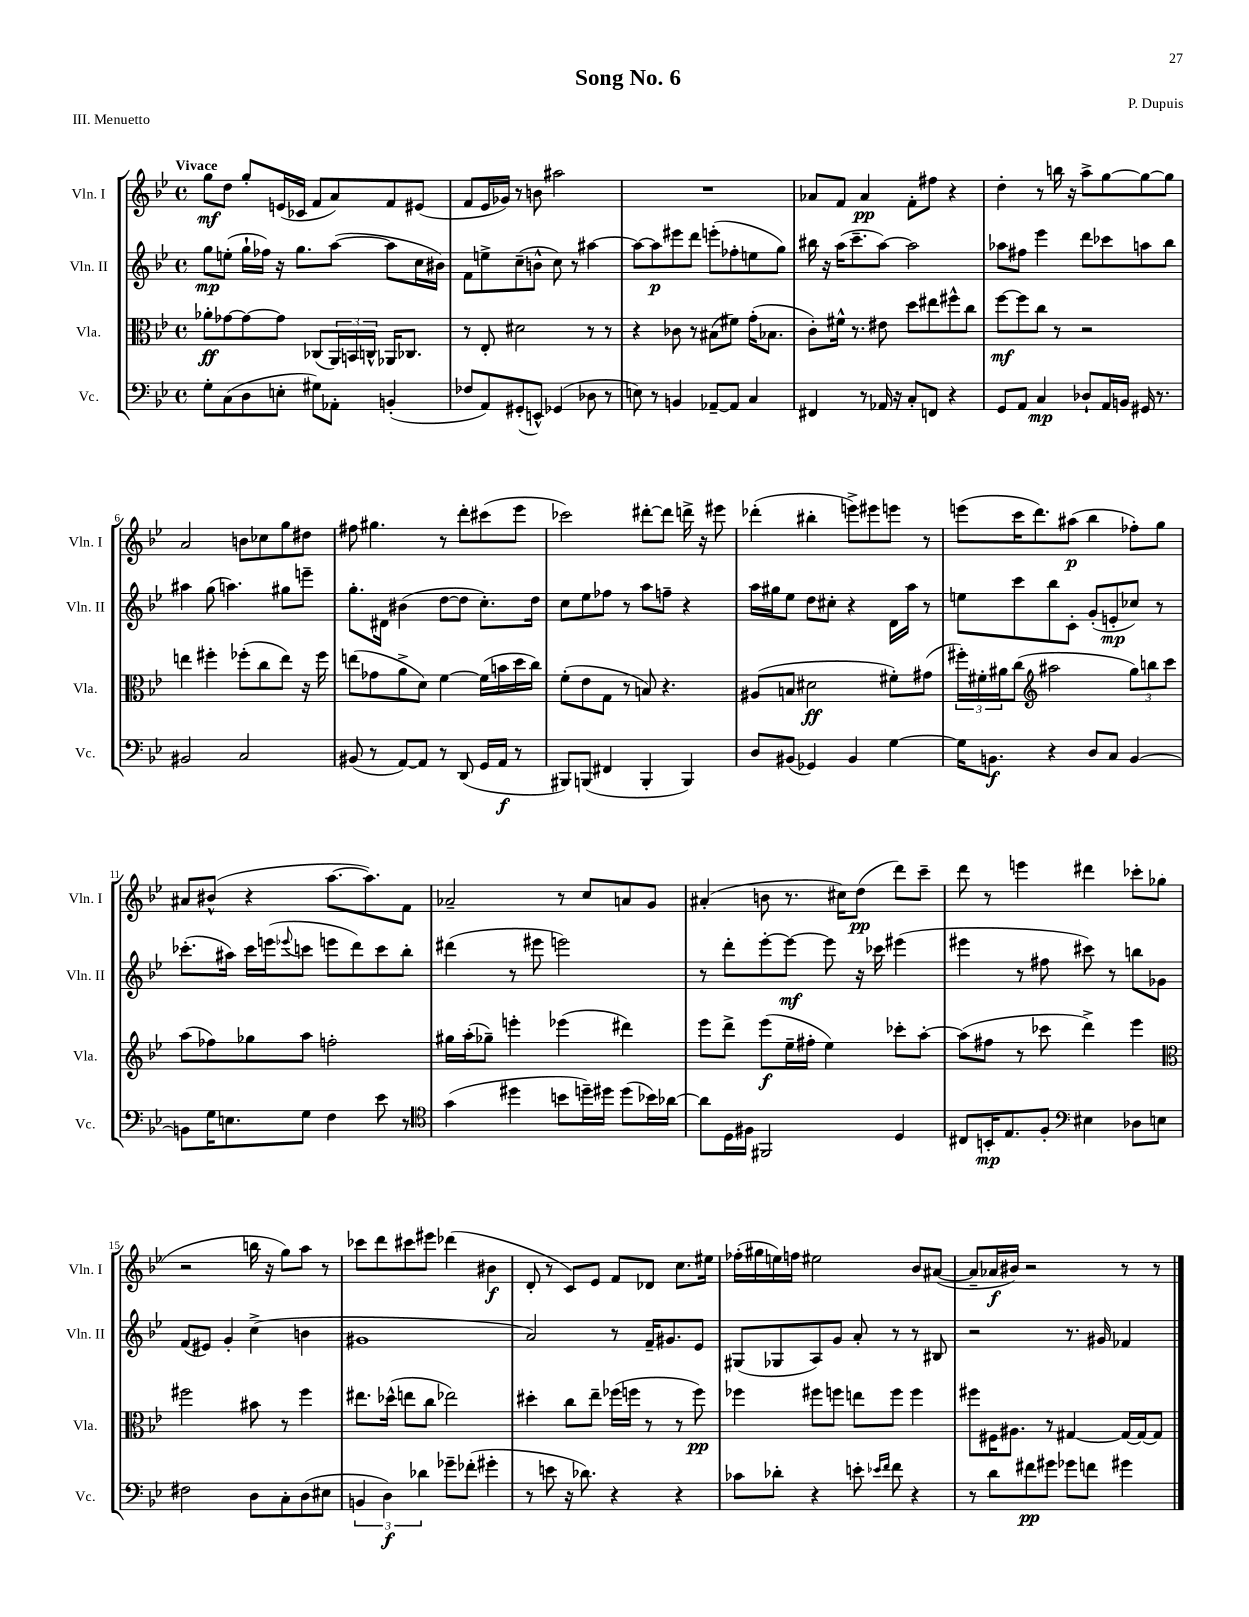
\header { title = "Song No. 6" composer = "P. Dupuis" piece = "III. Menuetto" }
<<
\new StaffGroup <<
\new Staff = "s0" \with { instrumentName = "Vln. I" shortInstrumentName = "Vln. I" } {
    \clef treble \key bes \major \defaultTimeSignature \time 4/4 \tempo "Vivace"
    g''8\mf d''8 g''8-. e'16( ces'16 f'8 a'8) f'8 eis'8( |
    f'8 ees'16 ges'16) r8 b'8 ais''2 |
    R1 |
    aes'8 f'8 aes'4\pp f'8-. fis''8 r4 |
    d''4-. r8 b''16 r16 a''8-> g''8~ g''8~ g''8 |
    a'2 b'8 ces''8 g''8 dis''8 |
    fis''8 gis''4. r8 d'''8-. cis'''8( ees'''8 |
    ces'''2) dis'''8~-. dis'''8 d'''16-> r16 eis'''8 |
    des'''4-.( bis''4-. e'''8->) eis'''8 e'''8 r8 |
    e'''8( c'''16 d'''8.) ais''8\p( bes''4 fes''8-.) g''8 |
    ais'8 bis'8-^( r4 a''8.~ a''8.) f'8 |
    aes'2-- r8 c''8 a'8 g'8 |
    ais'4-.( b'8 r8. cis''16) d''8\pp( d'''8) c'''8-- |
    d'''8 r8 e'''4 dis'''4 ces'''8-. ges''8( |
    r2 b''16 r16 g''8) a''8 r8 |
    ces'''8 d'''8 cis'''8 eis'''8 des'''4( bis'4\f |
    d'8-. r8 c'8) ees'8 f'8 des'8 c''8. eis''16 |
    fes''16-.( gis''16 e''16) f''16 eis''2 bes'8 ais'8~( |
    ais'8-- aes'16\f bis'16) r2 r8 r8 \bar "|." |
}
\new Staff = "s1" \with { instrumentName = "Vln. II" shortInstrumentName = "Vln. II" } {
    \clef treble \key bes \major \defaultTimeSignature \time 4/4
    g''8\mp e''8-.( g''16-! fes''16) r16 g''8. a''8~( a''8 c''16 bis'16) |
    f'8 e''8-> c''8--( b'8-^ c''8) r8 ais''4~ |
    ais''8~ ais''8\p eis'''8 d'''8 e'''8-.( fes''8-. e''8 g''8) |
    bis''16 r16 a''16( c'''8.-- a''8~) a''2 |
    aes''8 fis''8 ees'''4 d'''8 ces'''8 a''8 bes''8 |
    ais''4 g''8( a''4.) gis''8 e'''8-- |
    g''8.-. dis'16 bis'4( d''8~ d''8 c''8.-.) d''16 |
    c''8 ees''8 fes''8 r8 a''8 f''8-- r4 |
    a''16 gis''16 ees''8 d''8 cis''8-. r4 d'16 a''16 r8 |
    e''8 c'''8 bes''8 c'8-. g'8-.( e'8-.\mp ces''8) r8 |
    ces'''8.-.( ais''16) ces'''16 e'''16( \appoggiatura { ees'''8 } c'''8 e'''8 d'''8) c'''8 bes''8-. |
    dis'''4( r8 eis'''8 e'''2) |
    r8 d'''8-. ees'''8~-. ees'''8~\mf ees'''8 r16 ces'''16 eis'''4( |
    eis'''4 r8 fis''8 cis'''8) r8 b''8 ges'8 |
    f'8( eis'8) g'4-. c''4->( b'4 |
    gis'1 |
    a'2) r8 f'16-- gis'8. ees'8 |
    gis8( ges8 a8) g'8 a'8-. r8 r8 bis8 |
    r2 r8. gis'16 fes'4 \bar "|." |
}
\new Staff = "s2" \with { instrumentName = "Vla." shortInstrumentName = "Vla." } {
    \clef alto \key bes \major \defaultTimeSignature \time 4/4
    aes'8-.\ff ges'8~ ges'8~ ges'8 ces8( \tuplet 3/2 { a,16) b,16 c16-^ } aes,16 ces8. |
    r8 ees8-. dis'2 r8 r8 |
    r4 ces'8 r8 bis8( fis'8) g'16-.( bes8. |
    c'8-.) fis'16-^ r8. eis'8 d''8 eis''8 fis''8-^ c''8 |
    f''8~\mf f''8 c''8 r8 r2 |
    e''4 fis''4-. fes''8-.( c''8 e''8) r16 fes''16 |
    e''8( ges'8 a'8-> d'8) f'4~ f'16( b'16 d''16 c''16) |
    f'8-.( ees'8 g8 r8 b8) r4. |
    ais8( b8 dis'2\ff fis'8-.) gis'8( |
    \tuplet 3/2 { fis''16-.) fis'16-. ais'16 } c''8( \clef treble ais''2 \tuplet 3/2 { g''8) b''8 c'''8 } |
    a''8( fes''8) ges''8 a''8 f''2-. |
    gis''16 a''16-.( ges''8--) e'''4-. ees'''4( dis'''4) |
    ees'''8 d'''8-> ees'''8\f( ees''16-- fis''16-. ees''4) ces'''8-. a''8~-. |
    a''8( fis''8 r8 ces'''8 d'''4->) ees'''4 |
    \clef alto fis''2 bis'8 r8 fis''4 |
    eis''8. des''16-^( e''8 c''8 ees''2) |
    dis''4-. c''8 ees''8-- fes''16( f''16 r8 r8 f''8\pp) |
    fes''4 fis''8 f''8 e''8 f''8 f''4 |
    fis''8 fis16 ais8. r8 gis4~ gis16~ gis16~ gis8 \bar "|." |
}
\new Staff = "s3" \with { instrumentName = "Vc." shortInstrumentName = "Vc." } {
    \clef bass \key bes \major \defaultTimeSignature \time 4/4
    g8-. c8( d8 e8-. gis8) aes,8-. b,4-.( |
    fes8 a,8) gis,8-.( e,8-^) ges,4( des8 r8 |
    e8) r8 b,4 aes,8~-- aes,8 c4 |
    fis,4 r8 aes,16 r16 c8-. f,8 r4 |
    g,8 a,8 c4\mp des8-! a,16 b,16 gis,16 r8. |
    bis,2 c2 |
    bis,8( r8 a,8~) a,8 r8 d,8( g,16 a,16\f r8 |
    bis,,8) b,,8( fis,4 b,,4-. b,,4) |
    d8 bis,8( ges,4) bis,4 g4~ |
    g16 b,8.\f r4 d8 c8 b,4~ |
    b,8 g16 e8. g8 f4 ees'8 r8 |
    \clef tenor g'4( dis''4 b'8 d''16--) dis''16 dis''8( bes'16) aes'16~ |
    aes'8 d16 fis16 fis,2 d4 |
    cis8 b,16-.\mp ees8. f8-. \clef bass eis4 des8 e8 |
    fis2 d8 c8-. d8( eis8 |
    \tuplet 3/2 { b,4 d4\f) des'4 } ges'8-- fes'8-.( gis'4-. |
    r8 e'8 r16 des'8.) r4 r4 |
    ces'8 des'8-. r4 e'8-. \grace { ees'16 f'16 } f'8 r4 |
    r8 d'8 fis'8\pp gis'8 ges'8 f'8 gis'4 \bar "|." |
}
>>
>>
